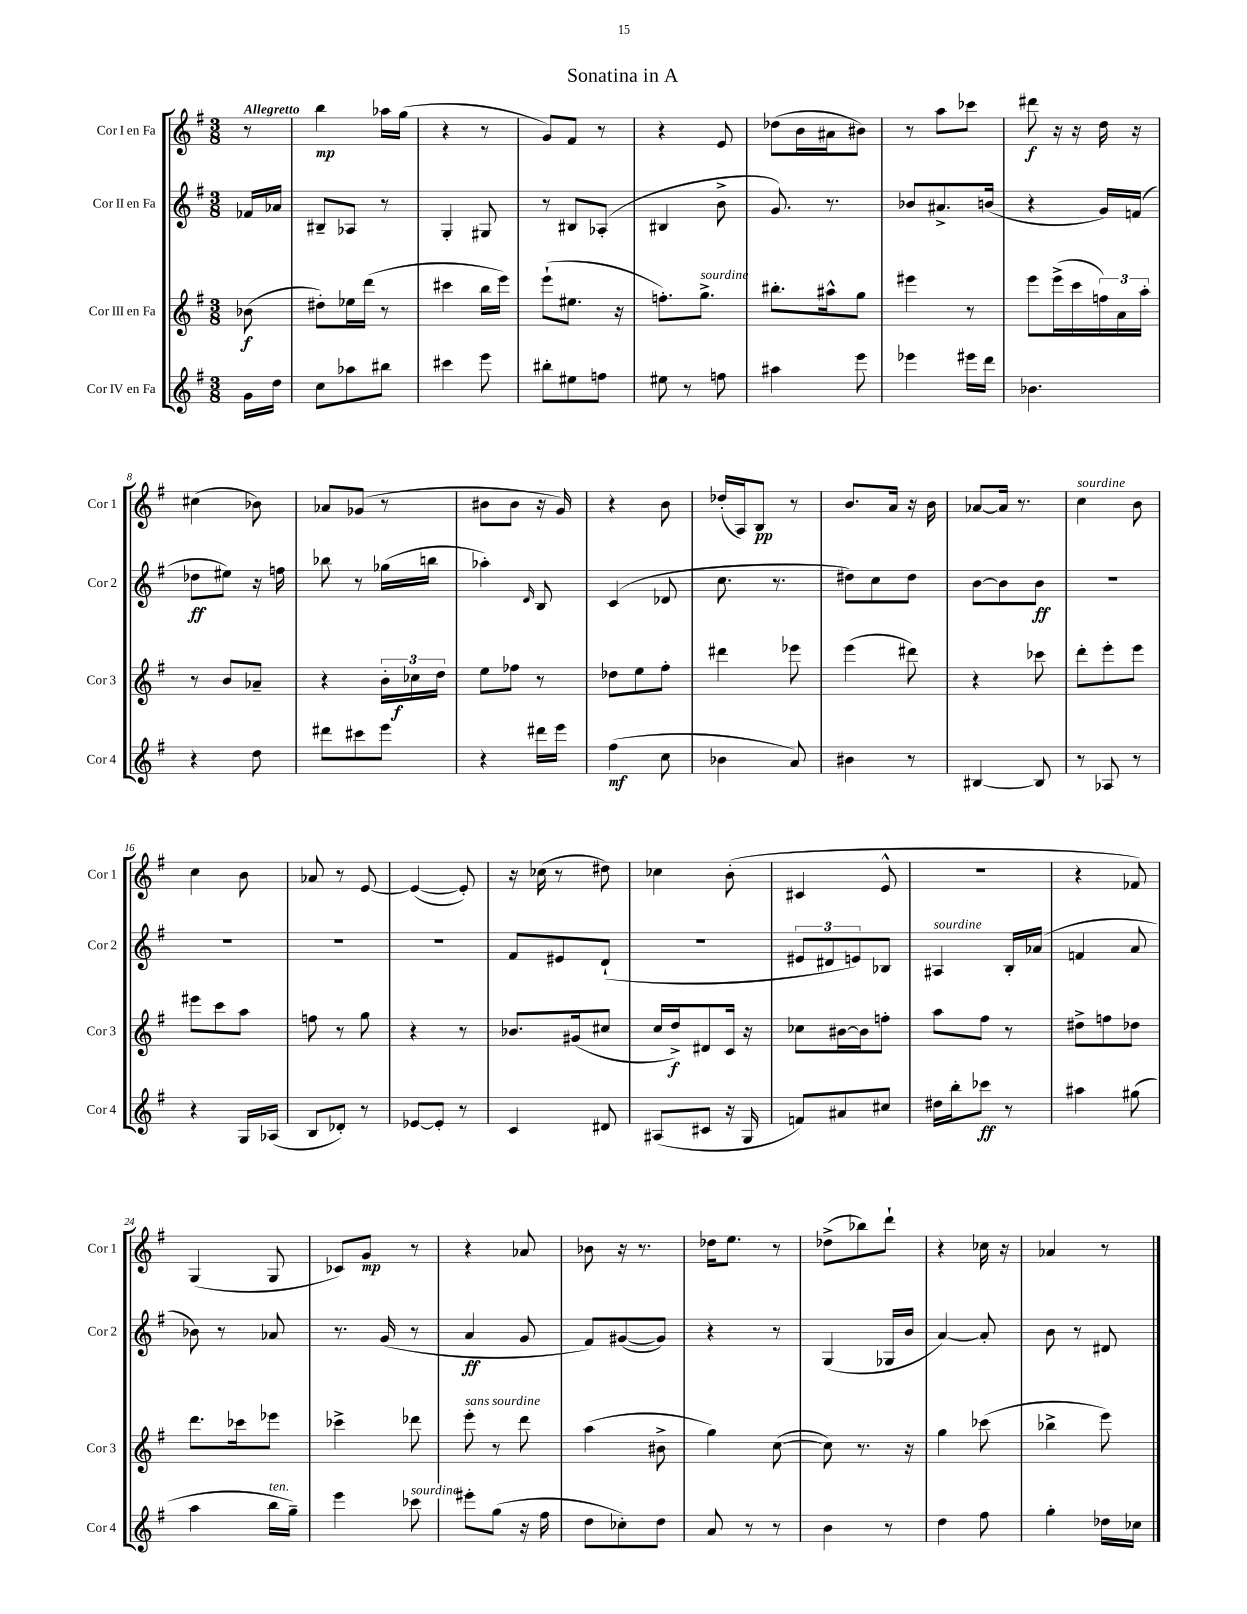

**kern	**dynam	**kern	**dynam	**kern	**dynam	**kern	**dynam
*part4	*part4	*part3	*part3	*part2	*part2	*part1	*part1
*staff4	*staff4	*staff3	*staff3	*staff2	*staff2	*staff1	*staff1
*I"Cor IV en Fa	*	*I"Cor III en Fa	*	*I"Cor II en Fa	*	*I"Cor I en Fa	*
*I'Cor 4	*	*I'Cor 3	*	*I'Cor 2	*	*I'Cor 1	*
*clefG2	*	*clefG2	*	*clefG2	*	*clefG2	*
*k[f#]	*	*k[f#]	*	*k[f#]	*	*k[f#]	*
*M3/8	*	*M3/8	*	*M3/8	*	*M3/8	*
=	=	=	=	=	=	=	=
!	!	!	!	!	!	!LO:TX:a:B:t=Allegretto	!
16g\LL	.	(8b-X\	f	16f-X/LL	.	8r	.
16dd\JJ	.	.	.	16a-X/JJ	.	.	.
=1	=1	=1	=1	=1	=1	=1	=1
8cc\L	.	8dd#X'\L)	.	8B#X~/L	.	4bb\	mp
8aa-X\	.	16ee-X\L	.	8A-X/J	.	.	.
.	.	(16ddd\JJ	.	.	.	.	.
8bb#X\J	.	8r	.	8r	.	16aa-X\LL	.
.	.	.	.	.	.	(16gg\JJ	.
=2	=2	=2	=2	=2	=2	=2	=2
4ccc#X\	.	4ccc#X\	.	4G'/	.	4r	.
8eee\	.	16bb\LL	.	8G#X/	.	8r	.
.	.	16eee\JJ)	.	.	.	.	.
=3	=3	=3	=3	=3	=3	=3	=3
8bb#X'\L	.	(8eee`\L	.	8r	.	8g/L)	.
8ee#X\	.	8.ee#X\J	.	8B#X/L	.	8f#/J	.
8ffn\J	.	.	.	(8A-X'/J	.	8r	.
.	.	16r	.	.	.	.	.
=4	=4	=4	=4	=4	=4	=4	=4
8ee#X\	.	8.ffn'\L)	.	4B#X/	.	4r	.
8r	.	.	.	.	.	.	.
!	!	!LO:TX:a:i:t=sourdine	!	!	!	!	!
.	.	8.gg^\J	.	.	.	.	.
8ffn\	.	.	.	8b^\	.	8e/	.
=5	=5	=5	=5	=5	=5	=5	=5
4aa#X\	.	8.bb#X'\L	.	8.g/)	.	(8dd-X\L	.
.	.	.	.	.	.	16b\L	.
.	.	16aa#X^^\k	.	8.r	.	16a#X\J	.
8eee\	.	8gg\J	.	.	.	8b#X\J)	.
=6	=6	=6	=6	=6	=6	=6	=6
4eee-X\	.	4eee#X\	.	8b-X/L	.	8r	.
.	.	.	.	8.a#X^/	.	8aa\L	.
16eee#X\LL	.	8r	.	.	.	8ccc-X\J	.
16ddd\JJ	.	.	.	(16bn/Jk	.	.	.
=7	=7	=7	=7	=7	=7	=7	=7
4.b-X\	.	8eee\L	.	4r	.	8ddd#X\	f
.	.	(16eee^\L	.	.	.	16r	.
.	.	16ccc\	.	.	.	16r	.
.	.	24ffn\)	.	16g/LL)	.	16dd\	.
.	.	24a\	.	.	.	.	.
.	.	.	.	(16fn/JJ	.	16r	.
.	.	24aa'\JJ	.	.	.	.	.
!!LO:LB:g=z
=8	=8	=8	=8	=8	=8	=8	=8
4r	.	8r	.	8dd-X\L	ff	(4cc#X\	.
.	.	8b/L	.	8ee#X\J)	.	.	.
8dd\	.	8a-X~/J	.	16r	.	8b-X\)	.
.	.	.	.	16ffn\	.	.	.
=9	=9	=9	=9	=9	=9	=9	=9
8ddd#X\L	.	4r	.	8bb-X\	.	8a-X/L	.
8ccc#X\	.	.	.	8r	.	(8g-X/J	.
8eee\J	.	24b'\LL	.	(16gg-X\LL	.	8r	.
.	.	24cc-X\	f	.	.	.	.
.	.	.	.	16bbn\JJ	.	.	.
.	.	24dd\JJ	.	.	.	.	.
=10	=10	=10	=10	=10	=10	=10	=10
4r	.	8ee\L	.	4aa-X'\)	.	8b#X\L	.
.	.	8ff-X\J	.	.	.	8b#\J	.
.	.	.	.	16qqd/	.	.	.
16ddd#X\LL	.	8r	.	8B/	.	16r	.
16eee\JJ	.	.	.	.	.	16g/)	.
=11	=11	=11	=11	=11	=11	=11	=11
(4ff#\	mf	8dd-X\L	.	(4c/	.	4r	.
.	.	8ee\	.	.	.	.	.
8cc\	.	8ff#'\J	.	8d-X/	.	8b\	.
=12	=12	=12	=12	=12	=12	=12	=12
4b-X\	.	4ddd#X\	.	8.cc\	.	(16dd-X'/LL	.
.	.	.	.	.	.	16A/J)	.
.	.	.	.	.	.	8B/J	pp
.	.	.	.	8.r	.	.	.
8a/)	.	8eee-X\	.	.	.	8r	.
=13	=13	=13	=13	=13	=13	=13	=13
4b#X\	.	(4eee\	.	8dd#X\L)	.	8.b/L	.
.	.	.	.	8cc\	.	.	.
.	.	.	.	.	.	16a/Jk	.
8r	.	8ddd#X\)	.	8dd#\J	.	16r	.
.	.	.	.	.	.	16b\	.
=14	=14	=14	=14	=14	=14	=14	=14
[4B#X/	.	4r	.	[8b\L	.	[8a-X/L	.
.	.	.	.	8b\]	.	16a-/Jk]	.
.	.	.	.	.	.	8.r	.
8B#/]	.	8ccc-X\	.	8b\J	ff	.	.
=15	=15	=15	=15	=15	=15	=15	=15
!	!	!	!	!	!	!LO:TX:a:i:t=sourdine	!
8r	.	8ddd'\L	.	4.r	.	4cc\	.
8A-X/	.	8eee'\	.	.	.	.	.
8r	.	8eee\J	.	.	.	8b\	.
!!LO:LB:g=z
=16	=16	=16	=16	=16	=16	=16	=16
4r	.	8eee#X\L	.	4.r	.	4cc\	.
.	.	8ccc\	.	.	.	.	.
16G/LL	.	8aa\J	.	.	.	8b\	.
(16A-X/JJ	.	.	.	.	.	.	.
=17	=17	=17	=17	=17	=17	=17	=17
8B/L	.	8ffn\	.	4.r	.	8a-X/	.
8d-X'/J)	.	8r	.	.	.	8r	.
8r	.	8gg\	.	.	.	[8e/	.
=18	=18	=18	=18	=18	=18	=18	=18
[8e-X/L	.	4r	.	4.r	.	(4e/_	.
8e-'/J]	.	.	.	.	.	.	.
8r	.	8r	.	.	.	8e'/])	.
=19	=19	=19	=19	=19	=19	=19	=19
4c/	.	8.b-X/L	.	8f#/L	.	16r	.
.	.	.	.	.	.	(16cc-X\	.
.	.	.	.	8e#X/	.	8r	.
.	.	(16g#X/k	.	.	.	.	.
8d#X/	.	8cc#X/J	.	(8d`/J	.	8dd#X\)	.
=20	=20	=20	=20	=20	=20	=20	=20
(8A#X/L	.	16cc/LL	.	4.r	.	4cc-X\	.
.	.	16dd^/J)	f	.	.	.	.
8c#X/J	.	8d#X/	.	.	.	.	.
16r	.	16c/Jk	.	.	.	(8b'\	.
16G/	.	16r	.	.	.	.	.
=21	=21	=21	=21	=21	=21	=21	=21
8fn/L)	.	8cc-X\L	.	12e#X/L	.	4c#X/	.
.	.	.	.	12d#X/	.	.	.
8a#X/	.	[16b#X\L	.	.	.	.	.
.	.	.	.	12en/)	.	.	.
.	.	16b#\J]	.	.	.	.	.
8cc#X/J	.	8ffn'\J	.	8B-X/J	.	8e^^/	.
=22	=22	=22	=22	=22	=22	=22	=22
!	!	!	!	!LO:TX:a:i:t=sourdine	!	!	!
16dd#X\LL	.	8aa\L	.	4A#X/	.	4.r	.
16bb'\J	.	.	.	.	.	.	.
8ccc-X\J	ff	8ff#\J	.	.	.	.	.
8r	.	8r	.	16B'/LL	.	.	.
.	.	.	.	(16a-X/JJ	.	.	.
=23	=23	=23	=23	=23	=23	=23	=23
4aa#X\	.	8dd#X^\L	.	4fn/	.	4r	.
.	.	8ffn\	.	.	.	.	.
(8gg#X\	.	8dd-X\J	.	8a/	.	8f-X/)	.
!!LO:LB:g=z
=24	=24	=24	=24	=24	=24	=24	=24
4aa\	.	8.ddd\L	.	8b-X\)	.	(4G/	.
.	.	.	.	8r	.	.	.
.	.	16ccc-X\k	.	.	.	.	.
!LO:TX:a:i:t=ten.	!	!	!	!	!	!	!
16bb\LL	.	8eee-X\J	.	8a-X/	.	8G/	.
16gg~\JJ)	.	.	.	.	.	.	.
=25	=25	=25	=25	=25	=25	=25	=25
4eee\	.	4ccc-X^\	.	8.r	.	8c-X/L)	.
.	.	.	.	.	.	8g/J	mp
.	.	.	.	(16g/	.	.	.
!LO:TX:a:i:t=sourdine	!	!	!	!	!	!	!
8ccc-X\	.	8ddd-X\	.	8r	.	8r	.
=26	=26	=26	=26	=26	=26	=26	=26
!	!	!LO:TX:a:i:t=sans sourdine	!	!	!	!	!
8eee#X'\L	.	8eee'\	.	4a/	ff	4r	.
(8gg\J	.	8r	.	.	.	.	.
16r	.	8ddd\	.	8g/	.	8a-X/	.
16ff#\	.	.	.	.	.	.	.
=27	=27	=27	=27	=27	=27	=27	=27
8dd\L	.	(4aa\	.	8f#/L)	.	8b-X\	.
8cc-X'\)	.	.	.	([8g#X/	.	16r	.
.	.	.	.	.	.	8.r	.
8dd\J	.	8b#X^\	.	8g#/J])	.	.	.
=28	=28	=28	=28	=28	=28	=28	=28
8a/	.	4gg\)	.	4r	.	16dd-X\KL	.
.	.	.	.	.	.	8.ee\J	.
8r	.	.	.	.	.	.	.
8r	.	([8cc\	.	8r	.	8r	.
=29	=29	=29	=29	=29	=29	=29	=29
4b\	.	8cc\])	.	(4G/	.	(8dd-X^\L	.
.	.	8.r	.	.	.	8bb-X\)	.
8r	.	.	.	16G-X/LL	.	8ddd`\J	.
.	.	16r	.	16b/JJ	.	.	.
=30	=30	=30	=30	=30	=30	=30	=30
4dd\	.	4gg\	.	[4a/)	.	4r	.
8ff#\	.	(8ccc-X\	.	8a'/]	.	16cc-X\	.
.	.	.	.	.	.	16r	.
=31	=31	=31	=31	=31	=31	=31	=31
4gg'\	.	4bb-X^\	.	8b\	.	4a-X/	.
.	.	.	.	8r	.	.	.
16dd-X\LL	.	8eee\)	.	8d#X/	.	8r	.
16cc-X\JJ	.	.	.	.	.	.	.
==	==	==	==	==	==	==	==
*-	*-	*-	*-	*-	*-	*-	*-
